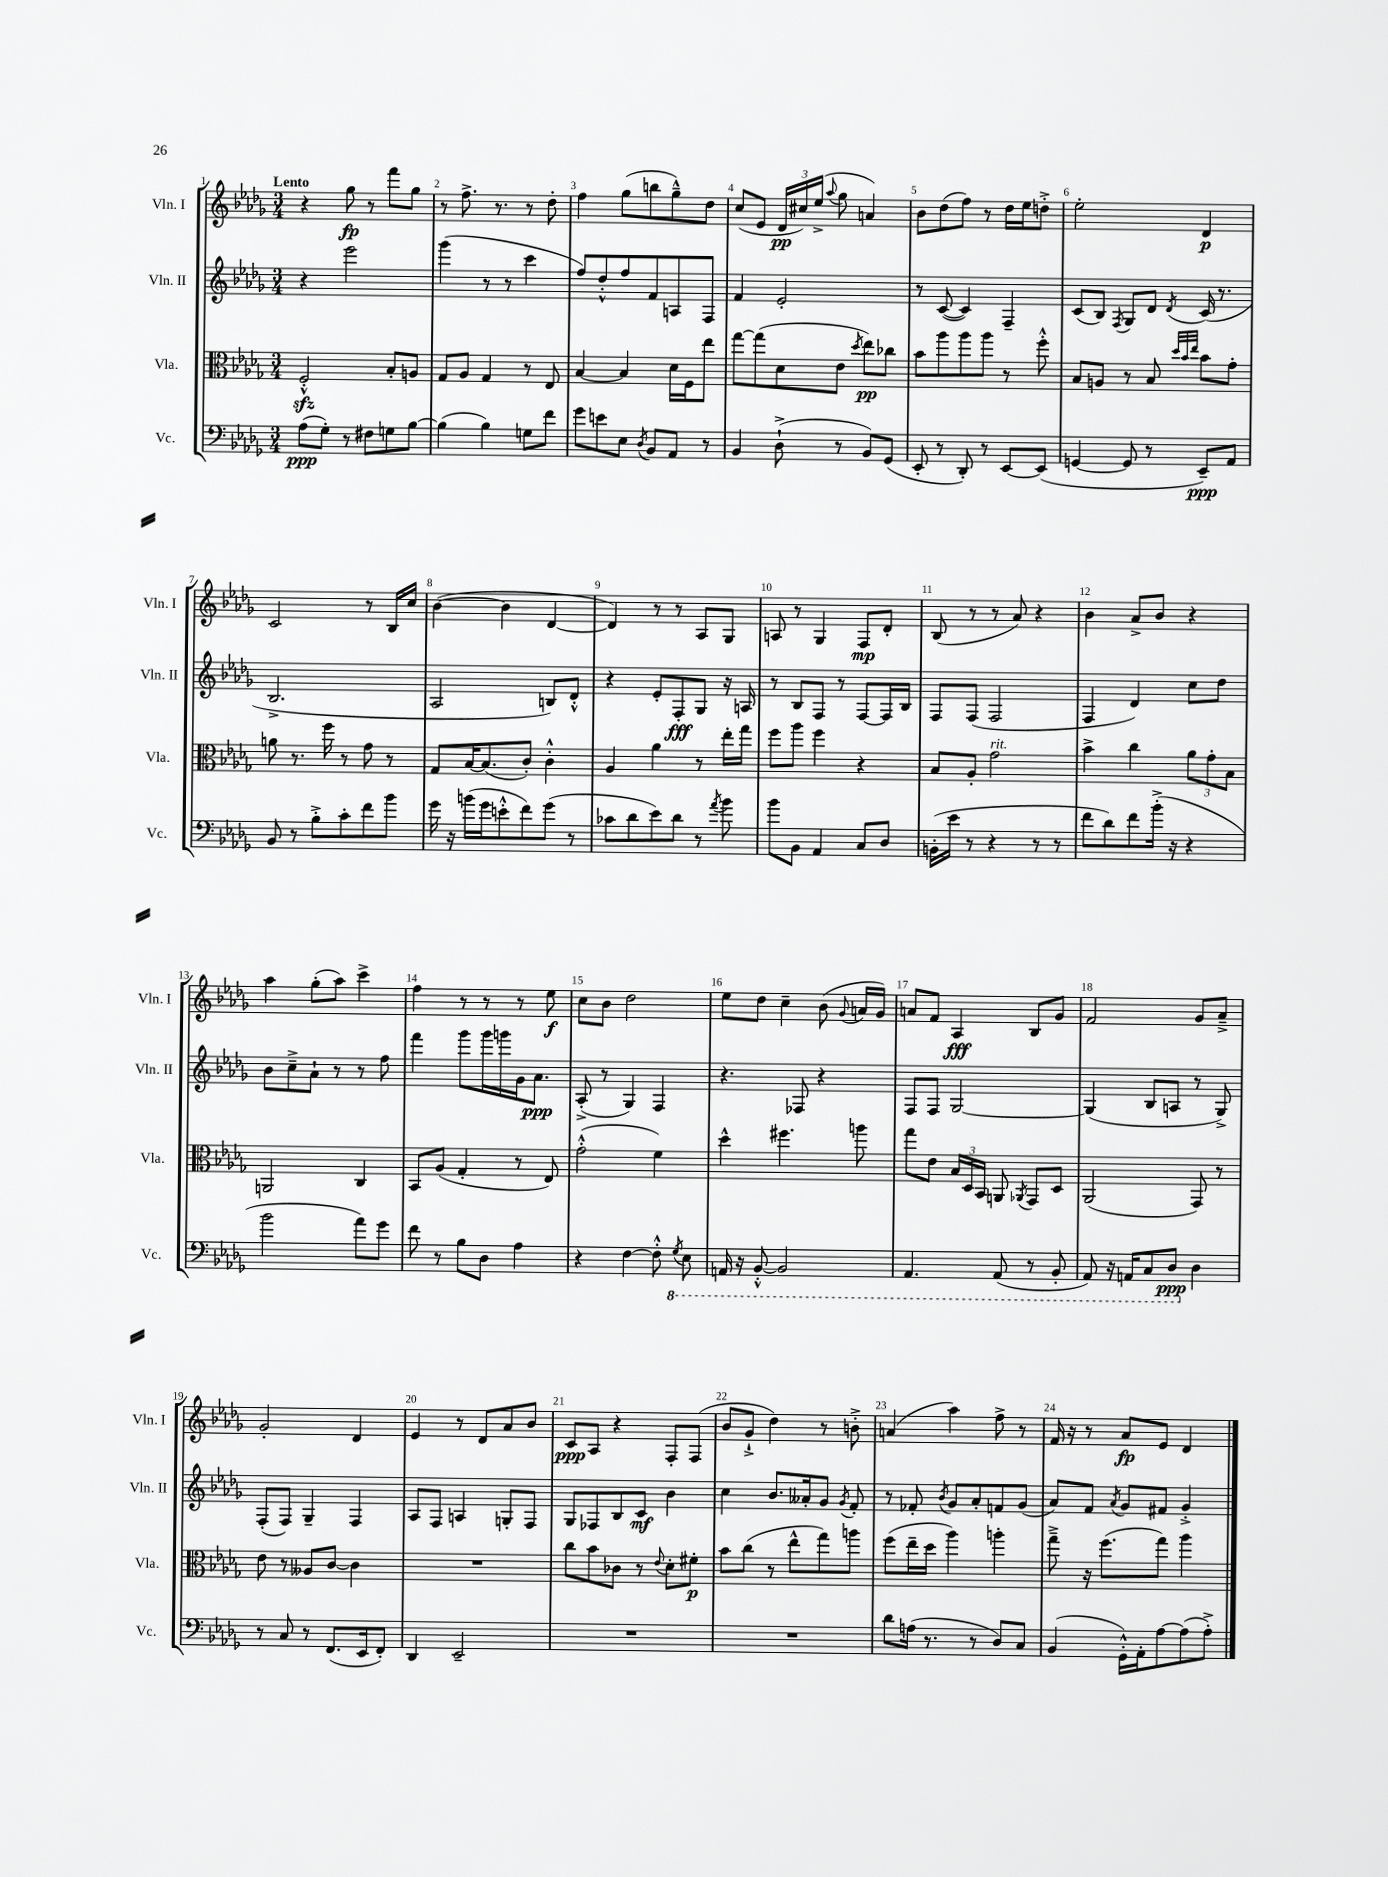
<<
\new StaffGroup <<
\new Staff = "s0" \with { instrumentName = "Vln. I" shortInstrumentName = "Vln. I" } {
    \clef treble \key des \major \numericTimeSignature \time 3/4 \tempo "Lento"
    \autoBeamOff r4 ges''8\fp r8 f'''8[ ges''8] |
    r8 f''8.-> r8. r8 des''8-. |
    f''4 ges''8[( b''8 ges''8---^) des''8] |
    c''8[( ees'8] \tuplet 3/2 { des'16[\pp cis''16) ees''16]->( } \appoggiatura { aes''8 } ges''8 a'4) |
    bes'8[ des''8( f''8]) r8 des''16[ ees''16 d''8]-.-> |
    ees''2-. des'4\p |
    c'2 r8 bes16[ c''16] |
    bes'4~( bes'4 des'4~ |
    des'4) r8 r8 aes8[ ges8] |
    a8 r8 ges4 f8[\mp des'8]-. |
    bes8( r8 r8 aes'8) r4 |
    bes'4 aes'8[-> bes'8] r4 |
    aes''4 ges''8[-.( aes''8]) c'''4-> |
    f''4 r8 r8 r8 ees''8\f |
    c''8[ bes'8] des''2 |
    ees''8[ des''8] c''4-- bes'8( \appoggiatura { ges'8 } a'16[ ges'16]) |
    a'8[ f'8] aes4\fff bes8[ ges'8] |
    f'2 ges'8[ aes'8]---> |
    ges'2-. des'4 |
    ees'4 r8 des'8[ aes'8 bes'8] |
    c'8[\ppp aes8] r4 f8[-. f8]( |
    bes'8[ ges'8]-!-> des''4) r8 b'8-.-> |
    a'4( aes''4) f''8-> r8 |
    f'16 r16 r8 aes'8[\fp ees'8] des'4 \bar "|." |
}
\new Staff = "s1" \with { instrumentName = "Vln. II" shortInstrumentName = "Vln. II" } {
    \clef treble \key des \major \numericTimeSignature \time 3/4
    \autoBeamOff r4 ees'''2 |
    ges'''4( r8 r8 c'''4 |
    f''8[) des''8-.-^ f''8 f'8 a8 f8] |
    f'4 ees'2-. |
    r8 c'8~( c'4) f4-- |
    c'8[( bes8]) \acciaccatura { f8 } ges8[ des'8] \acciaccatura { des'8 } c'16( r8. |
    bes2.-> |
    aes2 b8[) des'8]-.-^ |
    r4 ees'8[-. f8-.\fff ges8] r16 a16 |
    r8 bes8[ f8] r8 f8[~ f16 bes16] |
    f8[ f8]( f2 |
    f4 des'4) c''8[ des''8] |
    bes'8[ c''8---> aes'8]-! r8 r8 f''8 |
    f'''4 ges'''8[ ges'''16 g'''16 ges'16 aes'8.]\ppp |
    aes8-.->( r8 ges4) f4 |
    r4. fes8 r4 |
    f8[ f8] ges2~ |
    ges4( bes8[ a8] r8 ges8->) |
    f8[-.( f8]) ges4-- f4 |
    aes8[ f8] a4 g8[-. f8] |
    ges8[ fes8 bes8 c'8]\mf bes'4 |
    c''4 bes'8.[ aeses'16-. ges'8] \acciaccatura { ges'8 } f'8-. |
    r8 fes'8-. \acciaccatura { bes'8 } ges'8[ aes'8-. f'8 ges'8]( |
    aes'8[) f'8] \acciaccatura { aes'8 } ges'8[ fis'8] ges'4-.-> \bar "|." |
}
\new Staff = "s2" \with { instrumentName = "Vla." shortInstrumentName = "Vla." } {
    \clef alto \key des \major \numericTimeSignature \time 3/4
    \autoBeamOff f2-.-^\sfz bes8[-. a8] |
    ges8[ aes8] ges4 r8 ees8 |
    bes4~ bes4 des'16[ f16 ees''8] |
    ges''8[~ ges''8( des'8 ees'8] \acciaccatura { des''8 } ees''8[\pp) ces''8] |
    bes'8[ aes''8 aes''8 aes''8] r8 f''8-.-^ |
    bes8[ a8] r8 bes8 \grace { des''32[ bes'32 ees''32] } bes'8[ ges'8]-. |
    a'8 r8. f''16 r8 ges'8 r8 |
    ges8[ bes16~ bes8.( c'8]-.) c'4-.-^ |
    aes4 aes'4 r8 ees''16[-. ges''16] |
    f''8[ aes''8] f''4 r4 |
    bes8[ aes8]-. ges'2^\markup { \italic "rit." } |
    bes'4-> c''4 \tuplet 3/2 { aes'8[ ges'8-. bes8] } |
    a,2 c4 |
    bes,8[ aes8]( ges4-. r8 ees8) |
    ges'2-.-^( f'4) |
    des''4-^ fis''4. a''8 |
    ges''8[ ees'8] \tuplet 3/2 { bes16[ des16 bes,16] } a,8 \acciaccatura { aes,8 } ges,8[ des8] |
    aes,2( ges,8) r8 |
    ees'8 r8 aeses8[ c'8]~ c'4 |
    R2. |
    c''8[ bes'8 ces'8] r8 \appoggiatura { ees'8 } des'8[-. fis'8]-.\p |
    bes'8[ c''8]( r8 ees''8[-^ ges''8) a''8] |
    f''8[( ees''16-- des''16] aes''4) a''4-. |
    ges''8---> r16 f''8.[( ges''8]) aes''4 \bar "|." |
}
\new Staff = "s3" \with { instrumentName = "Vc." shortInstrumentName = "Vc." } {
    \clef bass \key des \major \numericTimeSignature \time 3/4
    \autoBeamOff aes8[\ppp( ges8]-.) r8 fis8[ g8 bes8]~ |
    bes4( bes4) g8[ f'8] |
    ges'8[ e'8 ees8] \acciaccatura { des8 } bes,8[ aes,8] r8 |
    bes,4 des8-!->( r8 bes,8[) ges,8]( |
    ees,8-. r8 des,8-.) r8 ees,8[~ ees,8]( |
    g,4~ g,8 r8 ees,8[--\ppp) aes,8] |
    bes,8 r8 bes8[-.-> c'8-. f'8 bes'8] |
    ges'16 r16 b'16[( ges'16 e'8-.-^ f'8) ges'8]( r8 |
    ces'8[ des'8 ees'8) des'8] r8 \acciaccatura { aes'8 } bes'8 |
    bes'8[ bes,8] aes,4 c8[ des8] |
    b,16[-.( ees'16] r8 r4 r8 r8 |
    f'8[ des'8) f'8 bes'16]-.->( r16 r4 |
    bes'2 aes'8[) ges'8] |
    f'8 r8 bes8[ des8] aes4 |
    r4 f4~ f8-.-^ \ottava #-1 \acciaccatura { ges,8 } ees,8 |
    a,,16 r16 bes,,8~-.-^ bes,,2 |
    aes,,4. aes,,8( r8 bes,,8-. |
    aes,,8) r16 a,,16[ c,8 des,8]\ppp \ottava #0 des4 |
    r8 c8 r8 f,8.[( ees,16 f,8]-.) |
    des,4 ees,2-- |
    R2. |
    R2. |
    des'8[ a16]( r8. r8 des8[) c8] |
    bes,4( ges,16[-.-^) aes,16-. aes8~ aes8( aes8]-.->) \bar "|." |
}
>>
>>
\layout { \context { \Score \override BarNumber.break-visibility = ##(#f #t #t) barNumberVisibility = #all-bar-numbers-visible } }
